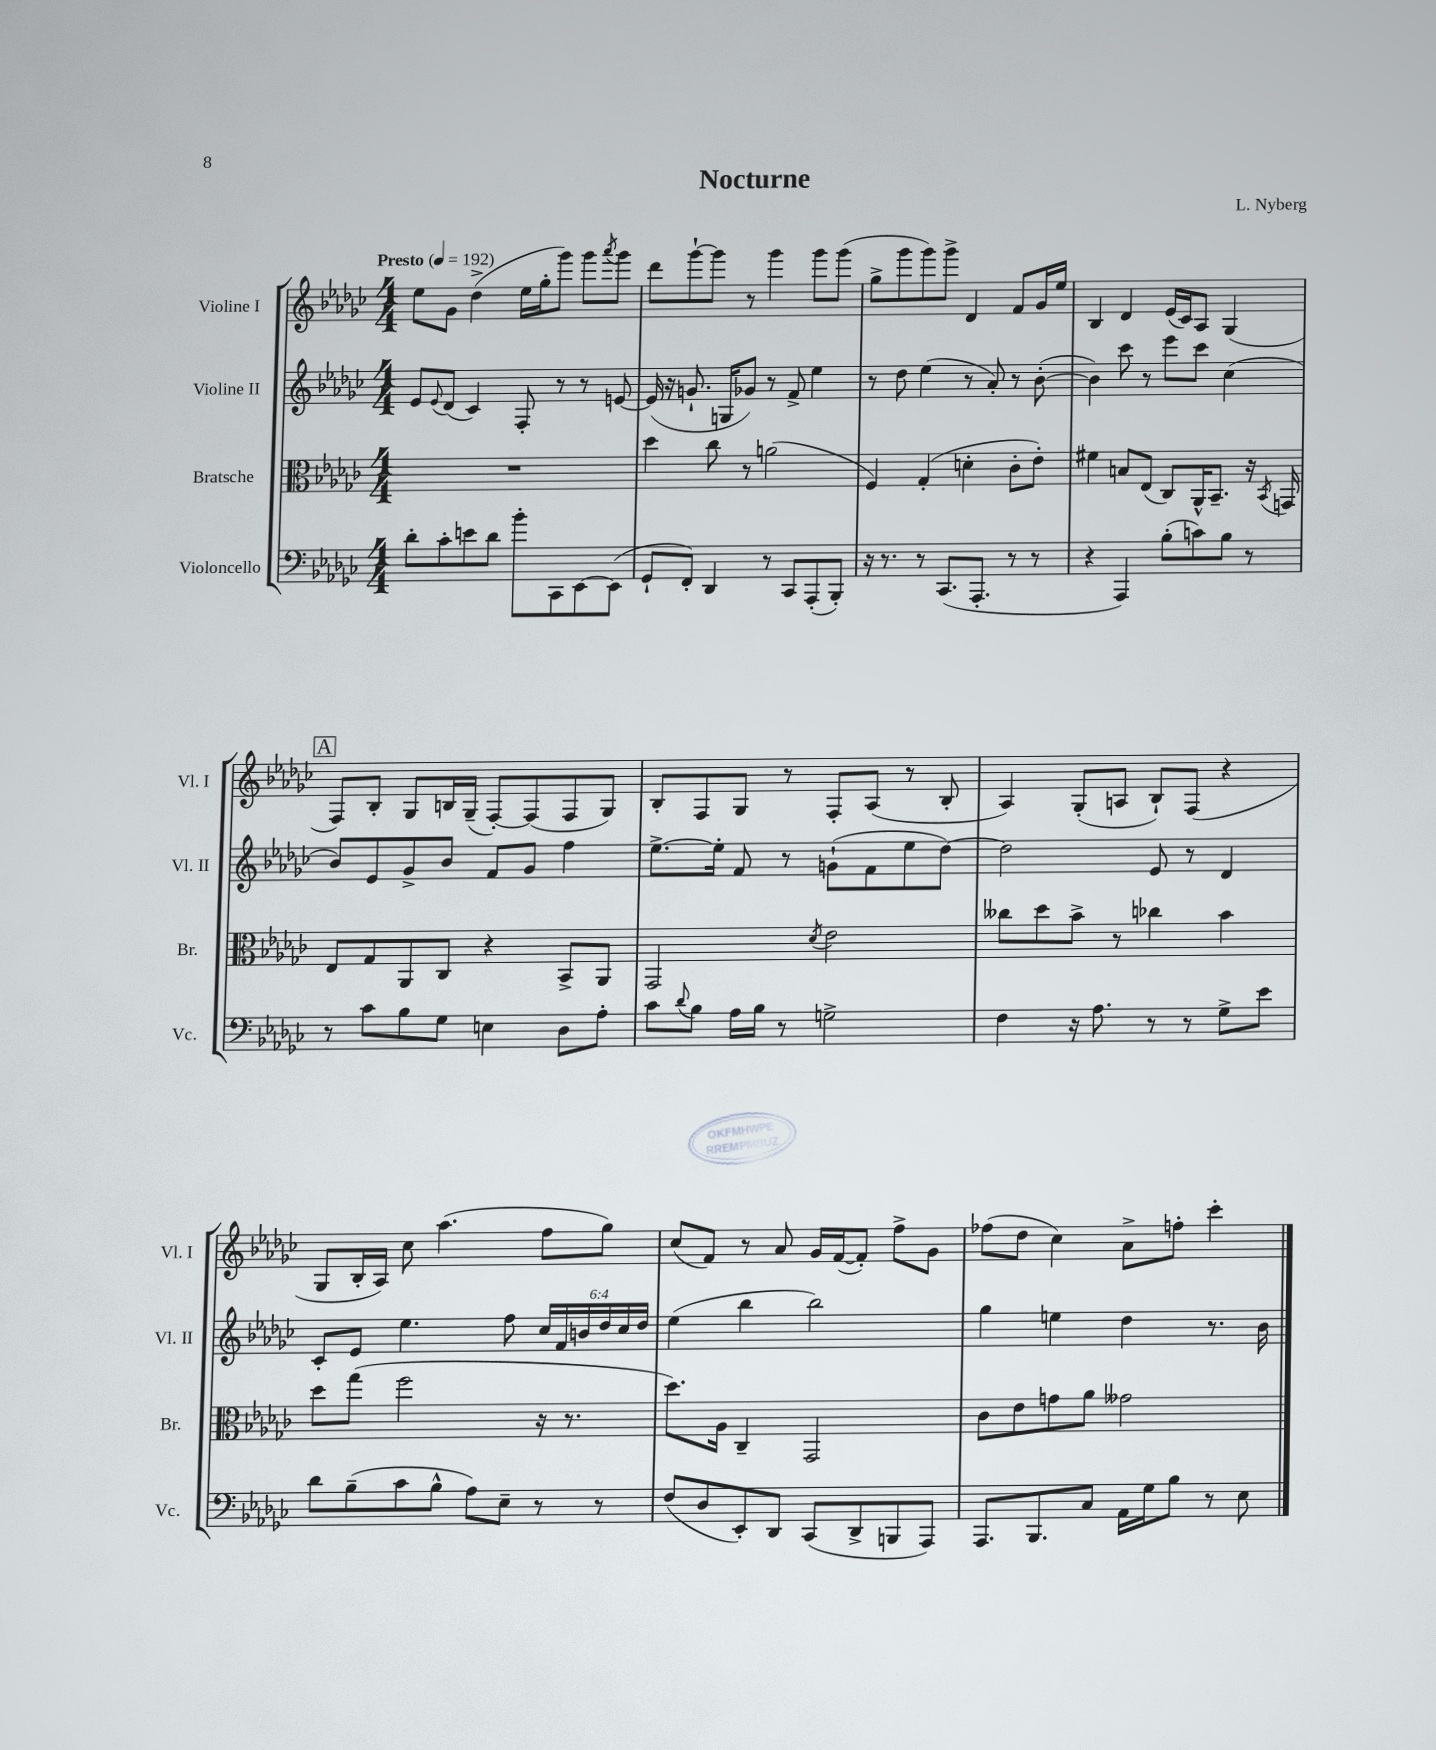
\header { title = "Nocturne" composer = "L. Nyberg" }
<<
\new StaffGroup <<
\new Staff = "s0" \with { instrumentName = "Violine I" shortInstrumentName = "Vl. I" } {
    \clef treble \key ges \major \numericTimeSignature \time 4/4 \tempo "Presto" 4 = 192
    ees''8 ges'8 des''4->( ees''16 ges''16-. ges'''8) ges'''8 \acciaccatura { aes'''8 } ges'''8 |
    des'''8 ges'''8~-! ges'''8 r8 ges'''4 ges'''8 ges'''8( |
    ges''8-> ges'''8 ges'''8) ges'''8-> des'4 f'8 ges'16 ees''16 |
    bes4 des'4 ees'16( ces'16) aes8 ges4( |
    \mark \markup { \box "A" } f8) bes8-. ges8 b16 ges16--( f8~-.) f8( f8 ges8) |
    bes8-. f8 ges8 r8 f8-. aes8( r8 bes8-. |
    aes4) ges8-.( a8 bes8-!) f8( r4 |
    ges8 bes16-. aes16) ces''8 aes''4.( f''8 ges''8) |
    ces''8( f'8) r8 aes'8 ges'16 f'16~( f'8-.) f''8-> ges'8 |
    fes''8( des''8 ces''4) aes'8-> f''8-. ces'''4-. \bar "|." |
}
\new Staff = "s1" \with { instrumentName = "Violine II" shortInstrumentName = "Vl. II" } {
    \clef treble \key ges \major \numericTimeSignature \time 4/4 \override Staff.TupletNumber.text = #tuplet-number::calc-fraction-text
    ees'8 \appoggiatura { ees'8 } des'8( ces'4) f8-. r8 r8 e'8~ |
    e'16( r16 g'8.-! g16 ges'8) r8 f'8-> ees''4 |
    r8 des''8 ees''4( r8 aes'8-.) r8 bes'8~-.( |
    bes'4) ces'''8 r8 ees'''8 ces'''8 ces''4( |
    \mark \markup { \box "A" } bes'8) ees'8 ges'8-> bes'8 f'8 ges'8 f''4 |
    ees''8.~-> ees''16-. f'8 r8 g'8-!( f'8 ees''8 des''8~) |
    des''2 ees'8 r8 des'4 |
    ces'8-. ees'8 ees''4. f''8 \tuplet 6/4 { ces''16 f'16 b'16 des''16 ces''16 des''16 } |
    ees''4( bes''4 bes''2) |
    ges''4 e''4 des''4 r8. bes'16 \bar "|." |
}
\new Staff = "s2" \with { instrumentName = "Bratsche" shortInstrumentName = "Br." } {
    \clef alto \key ges \major \numericTimeSignature \time 4/4
    R1 |
    des''4 ces''8 r8 a'2( |
    f4) ges4-.( d'4-. ces'8-. ees'8-.) |
    fis'4 b8 ees8( ces8) aes,16-^ bes,8.-- r16 \acciaccatura { bes,8 } g,16 |
    \mark \markup { \box "A" } ees8 ges8 aes,8 ces8 r4 bes,8-> aes,8 |
    ges,2 \acciaccatura { des'8 } ees'2 |
    ceses''8 des''8 bes'8-> r8 ces''4 bes'4 |
    des''8 ges''8( f''2 r16 r8. |
    des''8.) aes16 ces4-- ges,2 |
    ces'8 ees'8 g'8 aes'8 geses'2 \bar "|." |
}
\new Staff = "s3" \with { instrumentName = "Violoncello" shortInstrumentName = "Vc." } {
    \clef bass \key ges \major \numericTimeSignature \time 4/4
    des'8-. ces'8-. e'8 des'8 bes'8-. ces,8 ees,8~ ees,8( |
    ges,8-! f,8-.) des,4 r8 ces,8 aes,,8-.( bes,,8-.) |
    r16 r8. r8 ces,8.( aes,,8.-. r8 r8 |
    r4 aes,,4) bes8-.( c'8) bes8 r8 |
    \mark \markup { \box "A" } r8 ces'8 bes8 ges8 e4 des8 aes8-. |
    ces'8 \appoggiatura { des'8 } bes8 aes16 bes16 r8 g2-> |
    f4 r16 aes8. r8 r8 ges8-> ees'8 |
    des'8 bes8--( ces'8 bes8-^ aes8) ees8-- r8 r8 |
    f8( des8 ees,8-.) des,8 ces,8( des,8-> b,,8 aes,,8) |
    aes,,8. bes,,8. ces8 aes,16 ges16 bes8 r8 ees8 \bar "|." |
}
>>
>>
\layout { \context { \Score \remove "Bar_number_engraver" } }
